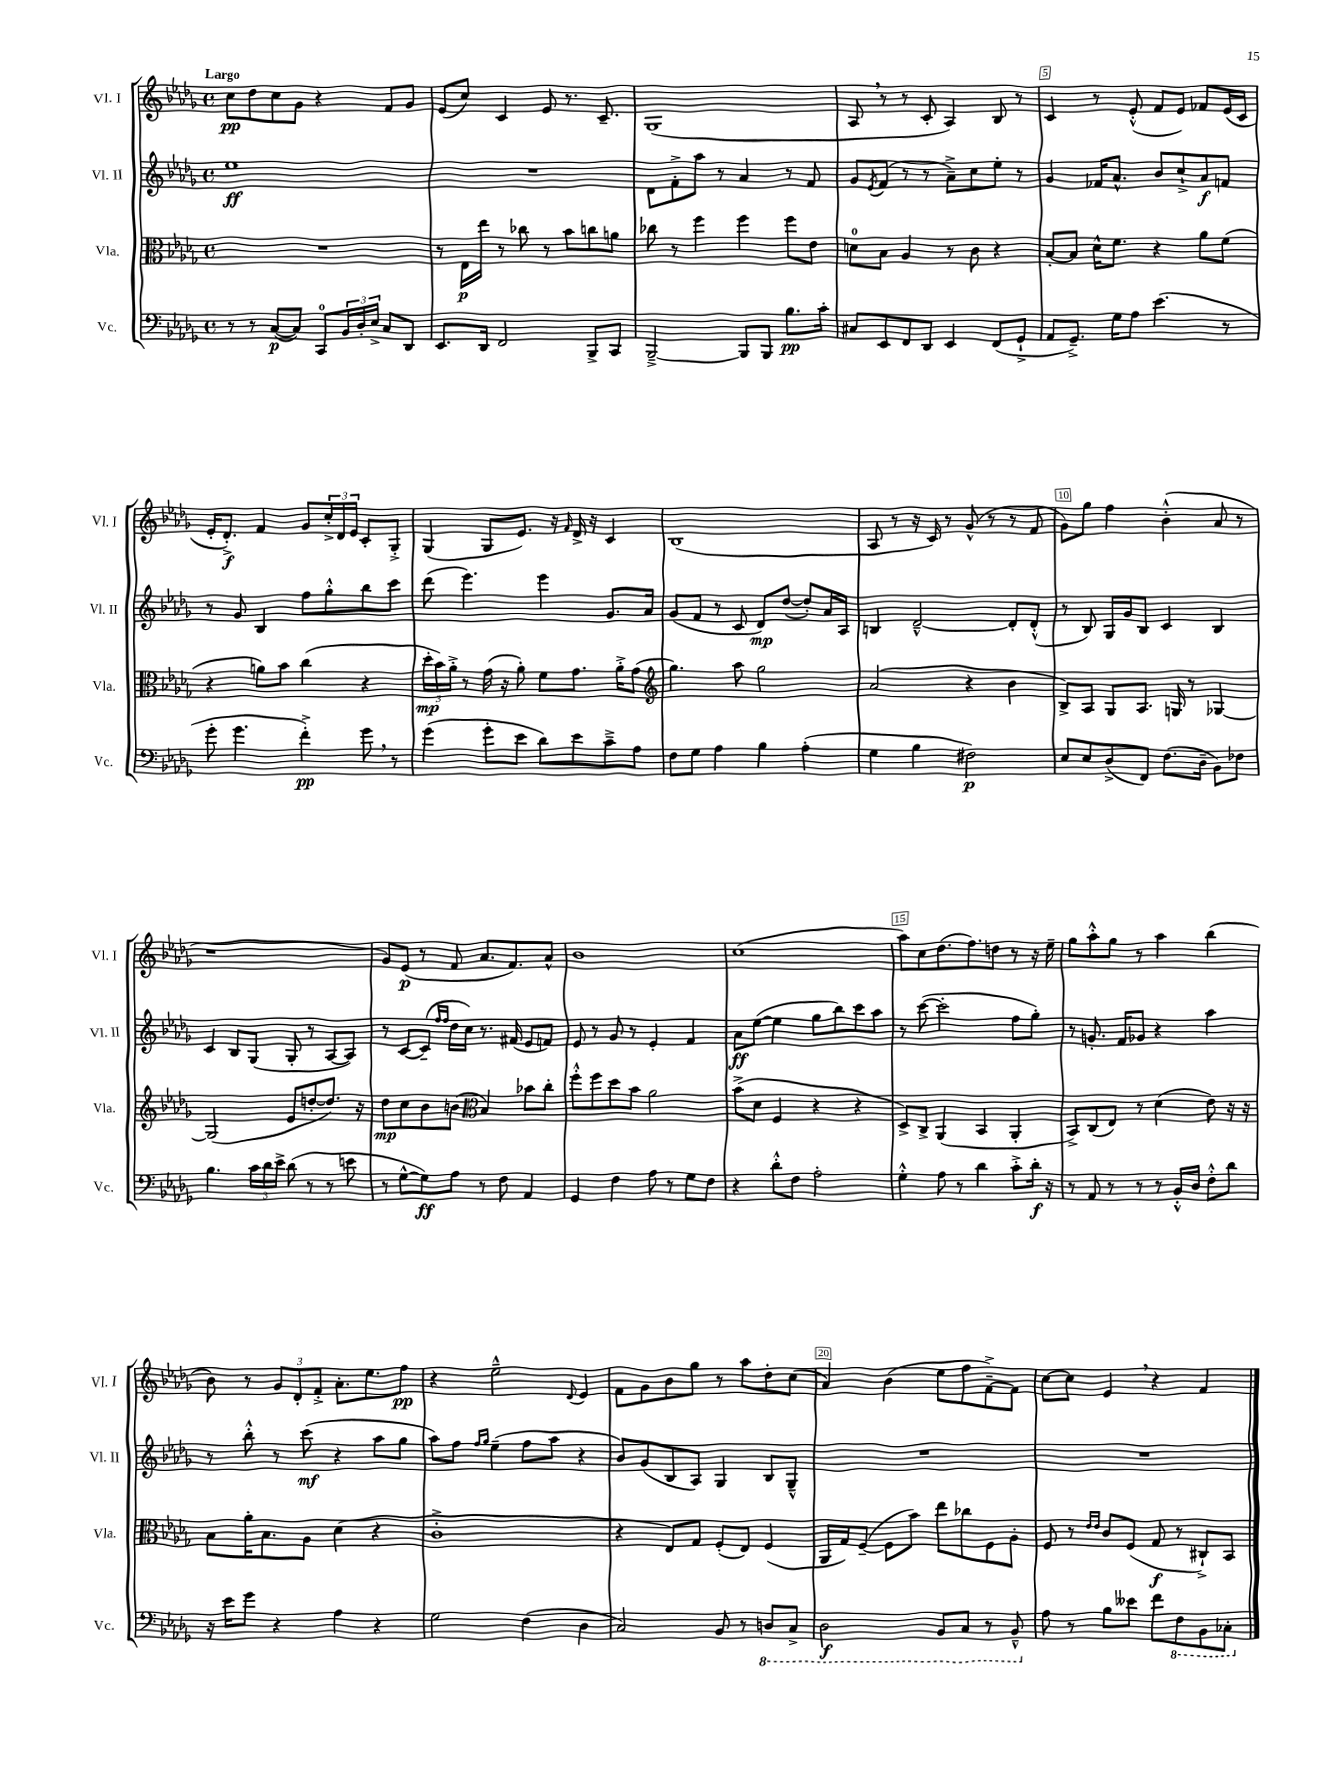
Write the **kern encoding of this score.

**kern	**dynam	**kern	**dynam	**kern	**dynam	**kern	**dynam
*part4	*part4	*part3	*part3	*part2	*part2	*part1	*part1
*staff4	*staff4	*staff3	*staff3	*staff2	*staff2	*staff1	*staff1
*I"Vc.	*	*I"Vla.	*	*I"Vl. II	*	*I"Vl. I	*
*I'Vc.	*	*I'Vla.	*	*I'Vl. II	*	*I'Vl. I	*
*clefF4	*	*clefC3	*	*clefG2	*	*clefG2	*
*k[b-e-a-d-g-]	*	*k[b-e-a-d-g-]	*	*k[b-e-a-d-g-]	*	*k[b-e-a-d-g-]	*
*M4/4	*	*M4/4	*	*M4/4	*	*M4/4	*
*met(c)	*	*met(c)	*	*met(c)	*	*met(c)	*
=1	=1	=1	=1	=1	=1	=1	=1
!	!	!	!	!	!	!LO:TX:a:B:t=Largo	!
8r	.	1r	.	1ee-	ff	8cc\L	pp
8r	.	.	.	.	.	8dd-\	.
([8C/L	p	.	.	.	.	8cc\	.
8C/J])	.	.	.	.	.	8g-\J	.
8CC/L	.	.	.	.	.	4r	.
24BB-/L	.	.	.	.	.	.	.
24D-'/	.	.	.	.	.	.	.
24E-^/JJ	.	.	.	.	.	.	.
8C/L	.	.	.	.	.	8f/L	.
8DD-/J	.	.	.	.	.	8g-/J	.
=2	=2	=2	=2	=2	=2	=2	=2
8.EE-/L	.	8r	.	1r	.	(8e-/L	.
.	.	16E-\LL	p	.	.	8cc/J)	.
16DD-/Jk	.	16ee-\JJ	.	.	.	.	.
2FF/	.	8r	.	.	.	4c/	.
.	.	8cc-X\	.	.	.	.	.
.	.	8r	.	.	.	8e-/	.
.	.	8b-\L	.	.	.	8.r	.
8BBB-^/L	.	8ccn\	.	.	.	.	.
.	.	.	.	.	.	8.c~/	.
8CC/J	.	8an\J	.	.	.	.	.
=3	=3	=3	=3	=3	=3	=3	=3
[2BBB-~^/	.	8cc-X\	.	8d-\L	.	(1G-	.
.	.	8r	.	8f'^\	.	.	.
.	.	4ff\	.	8aa-\J	.	.	.
.	.	.	.	8r	.	.	.
8BBB-/L]	.	4ff\	.	4a-/	.	.	.
8BBB-/J	.	.	.	.	.	.	.
8.B-\L	pp	8ff\L	.	8r	.	.	.
.	.	8e-\J	.	8f/	.	.	.
16c'\Jk	.	.	.	.	.	.	.
=4	=4	=4	=4	=4	=4	=4	=4
8C#X/L	.	8dn\L	.	8g-/L	.	8A-,/	.
.	.	.	.	8qe-/	.	.	.
8EE-/	.	8B-\J	.	(8f/J	.	8r	.
8FF/	.	4A-/	.	8r	.	8r	.
8DD-/J	.	.	.	8r	.	8c'/	.
4EE-/	.	8r	.	8a-~^\L)	.	4A-/)	.
.	.	8c\	.	8cc\	.	.	.
(8FF/L	.	4r	.	8ee-'\J	.	8B-/	.
8GG-`^/J	.	.	.	8r	.	8r	.
=5	=5	=5	=5	=5	=5	=5	=5
8AA-/L	.	[8B-'/L	.	4g-/	.	4c/	.
8.GG-~^/J)	.	8B-/J]	.	.	.	.	.
.	.	16d-^^\KL	.	16f-X/KL	.	8r	.
16G-\KL	.	8.f\J	.	8.a-^^/J	.	.	.
8A-\J	.	.	.	.	.	(8e-'^^/	.
(4.e-\	.	4r	.	8b-/L	.	8f/L	.
.	.	.	.	8cc`^/	.	8e-/J)	.
.	.	8a-\L	.	8a-/	f	8f-X/L	.
8r	.	(8f\J	.	8fn/J	.	(16e-/L	.
.	.	.	.	.	.	16c/JJ	.
!!LO:LB:g=z
=6	=6	=6	=6	=6	=6	=6	=6
8g-'\	.	4r	.	8r	.	16e-'/KL	.
.	.	.	.	.	.	8.d-'^/J)	f
4.g-\	.	.	.	8g-/	.	.	.
.	.	8an\L)	.	4B-/	.	4f/	.
.	.	8b-\J	.	.	.	.	.
4f'^\)	pp	(4cc\	.	8ff\L	.	8g-/L	.
.	.	.	.	8gg-'^^\	.	24cc'^/L	.
.	.	.	.	.	.	24d-/	.
.	.	.	.	.	.	24e-/JJ	.
8g-,\	.	4r	.	8bb-\	.	8c'/L	.
8r	.	.	.	8ccc\J	.	8G-'^/J	.
=7	=7	=7	=7	=7	=7	=7	=7
(4g-\	.	24dd-'\LL	mp	(8ddd-\	.	(4G-/	.
.	.	24b-\)	.	.	.	.	.
.	.	24a-'^\JJ	.	.	.	.	.
.	.	8r	.	4.eee-\)	.	.	.
8g-'\L	.	(16g-\	.	.	.	8G-/L	.
.	.	16r	.	.	.	.	.
8e-\J	.	8a-'\)	.	.	.	8.e-/J)	.
8d-\L)	.	8f\L	.	4eee-\	.	.	.
.	.	.	.	.	.	16r	.
.	.	.	.	.	.	16qqf/	.
8e-\	.	8.g-\J	.	.	.	16d-^/	.
.	.	.	.	.	.	16r	.
8c~^\	.	.	.	8.g-/L	.	4c/	.
.	.	16a-'^\KL	.	.	.	.	.
8A-\J	.	(8g-\J	.	.	.	.	.
.	.	.	.	16a-/Jk	.	.	.
=8	=8	=8	=8	=8	=8	=8	=8
*	*	*clefG2	*	*	*	*	*
8F\L	.	4.gg-\)	.	(8g-/L	.	(1B-	.
8G-\J	.	.	.	8f/J	.	.	.
4A-\	.	.	.	8r	.	.	.
.	.	8aa-\	.	8c/	.	.	.
4B-\	.	2gg-\	.	8d-/L)	mp	.	.
.	.	.	.	([8dd-/J	.	.	.
(4A-'\	.	.	.	8dd-'/L])	.	.	.
.	.	.	.	16a-/L	.	.	.
.	.	.	.	16A-/JJ	.	.	.
=9	=9	=9	=9	=9	=9	=9	=9
4G-\	.	(2a-/	.	4Bn/	.	8A-/	.
.	.	.	.	.	.	8r	.
4B-\	.	.	.	[2d-~^^/	.	16r	.
.	.	.	.	.	.	16c/)	.
.	.	.	.	.	.	8r	.
2F#X\)	p	4r	.	.	.	(8g-^^/	.
.	.	.	.	.	.	8r	.
.	.	4b-\	.	8d-'/L]	.	8r	.
.	.	.	.	(8d-'^^/J	.	8f/	.
=10	=10	=10	=10	=10	=10	=10	=10
8E-/L	.	8B-^/L)	.	8r	.	8g-\L)	.
8E-/	.	8A-/J	.	8B-/)	.	8gg-\J	.
(8D-^/	.	8G-/L	.	16G-/LL	.	4ff\	.
.	.	.	.	16g-/J	.	.	.
8FF/J)	.	8.A-/J	.	8B-/J	.	.	.
(8.F\L	.	.	.	4c/	.	(4b-'^^\	.
.	.	16Gn/	.	.	.	.	.
.	.	8r	.	.	.	.	.
16D-~\Jk	.	.	.	.	.	.	.
8BB-\L)	.	[4G-X/	.	4B-/	.	8a-/	.
8F-X\J	.	.	.	.	.	8r	.
!!LO:LB:g=z
=11	=11	=11	=11	=11	=11	=11	=11
4.B-\	.	(2G-/]	.	4c/	.	1r	.
.	.	.	.	8B-/L	.	.	.
24c\LL	.	.	.	(8G-/J	.	.	.
24d-\	.	.	.	.	.	.	.
24e-^\JJ	.	.	.	.	.	.	.
(8d-\	.	8e-/L	.	8G-'/	.	.	.
8r	.	[8ddn'/	.	8r	.	.	.
8r	.	8.dd/J])	.	[8A-/L	.	.	.
8en\	.	.	.	8A-/J])	.	.	.
.	.	16r	.	.	.	.	.
=12	=12	=12	=12	=12	=12	=12	=12
8r	.	8dd-\L	mp	8r	.	8g-/L)	.
[8G-^^\L	.	8cc\	.	[8c/L	.	(8e-/J	p
8G-\])	ff	8b-\	.	(8c~/J]	.	8r	.
.	.	.	.	16qqff/LL	.	.	.
.	.	.	.	16qqff/JJ	.	.	.
8A-\J	.	(8bn\J	.	16dd-\LL	.	8f/	.
.	.	.	.	16cc\JJ)	.	.	.
*	*	*clefC3	*	*	*	*	*
8r	.	4B-/)	.	8.r	.	8.a-/L	.
8F\	.	.	.	.	.	.	.
.	.	.	.	(16f#X/	.	8.f/)	.
4AA-/	.	8b-X\L	.	8e-/L	.	.	.
.	.	8cc'\J	.	8fn/J)	.	8a-^^/J	.
=13	=13	=13	=13	=13	=13	=13	=13
4GG-/	.	8ff'^^\L	.	8e-/	.	1b-	.
.	.	8ff\	.	8r	.	.	.
4F\	.	8dd-\	.	8g-/	.	.	.
.	.	8b-\J	.	8r	.	.	.
8A-\	.	2a-\	.	4e-'/	.	.	.
8r	.	.	.	.	.	.	.
8G-\L	.	.	.	4f/	.	.	.
8F\J	.	.	.	.	.	.	.
=14	=14	=14	=14	=14	=14	=14	=14
4r	.	(8b-^\L	.	8a-\L	ff	(1cc	.
.	.	8d-\J	.	([8ee-\J	.	.	.
8d-'^^\L	.	4F/	.	4ee-\]	.	.	.
8F\J	.	.	.	.	.	.	.
2A-'\	.	4r	.	8gg-\L	.	.	.
.	.	.	.	8bb-\)	.	.	.
.	.	4r	.	8ccc\	.	.	.
.	.	.	.	8aa-\J	.	.	.
=15	=15	=15	=15	=15	=15	=15	=15
4G-'^^\	.	8D-^/L)	.	8r	.	8aa-\L)	.
.	.	8C^/J	.	([8ccc\	.	8cc\	.
8A-\	.	(4AA-/	.	2ccc'\]	.	(8.dd-\	.
8r	.	.	.	.	.	.	.
.	.	.	.	.	.	8.ff\)	.
4d-\	.	4BB-/	.	.	.	.	.
.	.	.	.	.	.	8ddn\J	.
8c'^\L	.	4AA-'/	.	8ff\L	.	8r	.
16d-'\Jk	f	.	.	8gg-'\J)	.	16r	.
16r	.	.	.	.	.	16ee-~\	.
=16	=16	=16	=16	=16	=16	=16	=16
8r	.	8BB-^/L)	.	8r	.	8gg-\L	.
8AA-/	.	(8C/	.	8.gn'/	.	8aa-'^^\	.
8r	.	8E-/J)	.	.	.	8gg-\J	.
.	.	.	.	16f/KL	.	.	.
8r	.	8r	.	8g-X/J	.	8r	.
8r	.	(4d-\	.	4r	.	4aa-\	.
16BB-'^^/LL	.	.	.	.	.	.	.
16D-/JJ	.	.	.	.	.	.	.
8F'^^\L	.	8e-\)	.	4aa-\	.	(4bb-\	.
8d-\J	.	16r	.	.	.	.	.
.	.	16r	.	.	.	.	.
!!LO:LB:g=z
=17	=17	=17	=17	=17	=17	=17	=17
16r	.	8B-\L	.	8r	.	8b-\)	.
16e-\KL	.	.	.	.	.	.	.
8g-\J	.	16a-'\K	.	8bb-'^^\	.	8r	.
.	.	8.B-\	.	.	.	.	.
4r	.	.	.	8r	.	12g-/L	.
.	.	.	.	.	.	12d-'/	.
.	.	8A-\J	.	(8ccc\	mf	.	.
.	.	.	.	.	.	12f'^/J	.
4A-\	.	(4d-\	.	4r	.	8.a-'\L	.
.	.	.	.	.	.	8.ee-\	.
4r	.	4r	.	8aa-\L	.	.	.
.	.	.	.	8gg-\J	.	8ff\J	pp
=18	=18	=18	=18	=18	=18	=18	=18
2G-\	.	1c'^	.	8aa-\L)	.	4r	.
.	.	.	.	8ff\J	.	.	.
.	.	.	.	16qqff/LL	.	.	.
.	.	.	.	16qqgg-/JJ	.	.	.
.	.	.	.	(4ee-~\	.	2ee-~^^\	.
(4F\	.	.	.	8ff\L	.	.	.
.	.	.	.	8aa-\J	.	.	.
.	.	.	.	.	.	8qqd-/	.
4D-\	.	.	.	4r	.	4e-/	.
=19	=19	=19	=19	=19	=19	=19	=19
2C/)	.	4r	.	8b-/L)	.	8f\L	.
.	.	.	.	(8g-/	.	8g-\	.
.	.	8E-/L)	.	8B-/	.	8b-\	.
.	.	8G-/J	.	8A-/J)	.	8gg-\J	.
8BB-/	.	(8F'/L	.	4G-/	.	8r	.
8r	.	8E-/J)	.	.	.	8aa-\L	.
*8ba	*	*	*	*	*	*	*
8DDn/L	.	(4F/	.	8B-/L	.	8dd-'\	.
8CC^/J	.	.	.	8G-~^^/J	.	(8cc\J	.
=20	=20	=20	=20	=20	=20	=20	=20
2DD-\	f	16AA-/LL	.	1r	.	4a-/)	.
.	.	16G-/J)	.	.	.	.	.
.	.	([8F~/J	.	.	.	.	.
.	.	8F\L]	.	.	.	(4b-\	.
.	.	8b-\J)	.	.	.	.	.
8BBB-/L	.	8ee-\L	.	.	.	8ee-\L	.
8CC/J	.	8cc-X\	.	.	.	8ff\	.
8r	.	8F\	.	.	.	[8f~^\)	.
8BBB-~^^/	.	8A-'\J	.	.	.	8f\J]	.
=21	=21	=21	=21	=21	=21	=21	=21
*X8ba	*	*	*	*	*	*	*
8A-\	.	8F/	.	1r	.	[8cc\L	.
8r	.	8r	.	.	.	8cc\J]	.
.	.	16qqe-/LL	.	.	.	.	.
.	.	16qqe-/JJ	.	.	.	.	.
8B-\L	.	8c/L	.	.	.	4e-,/	.
8e--X\J	.	(8F/J	.	.	.	.	.
8f\L	.	8G-/	f	.	.	4r	.
*8ba	*	*	*	*	*	*	*
8FF\	.	8r	.	.	.	.	.
8BBB-\	.	8C#X`^/L)	.	.	.	4f/	.
8CC-X'\J	.	8BB-/J	.	.	.	.	.
*X8ba	*	*	*	*	*	*	*
==	==	==	==	==	==	==	==
*-	*-	*-	*-	*-	*-	*-	*-
